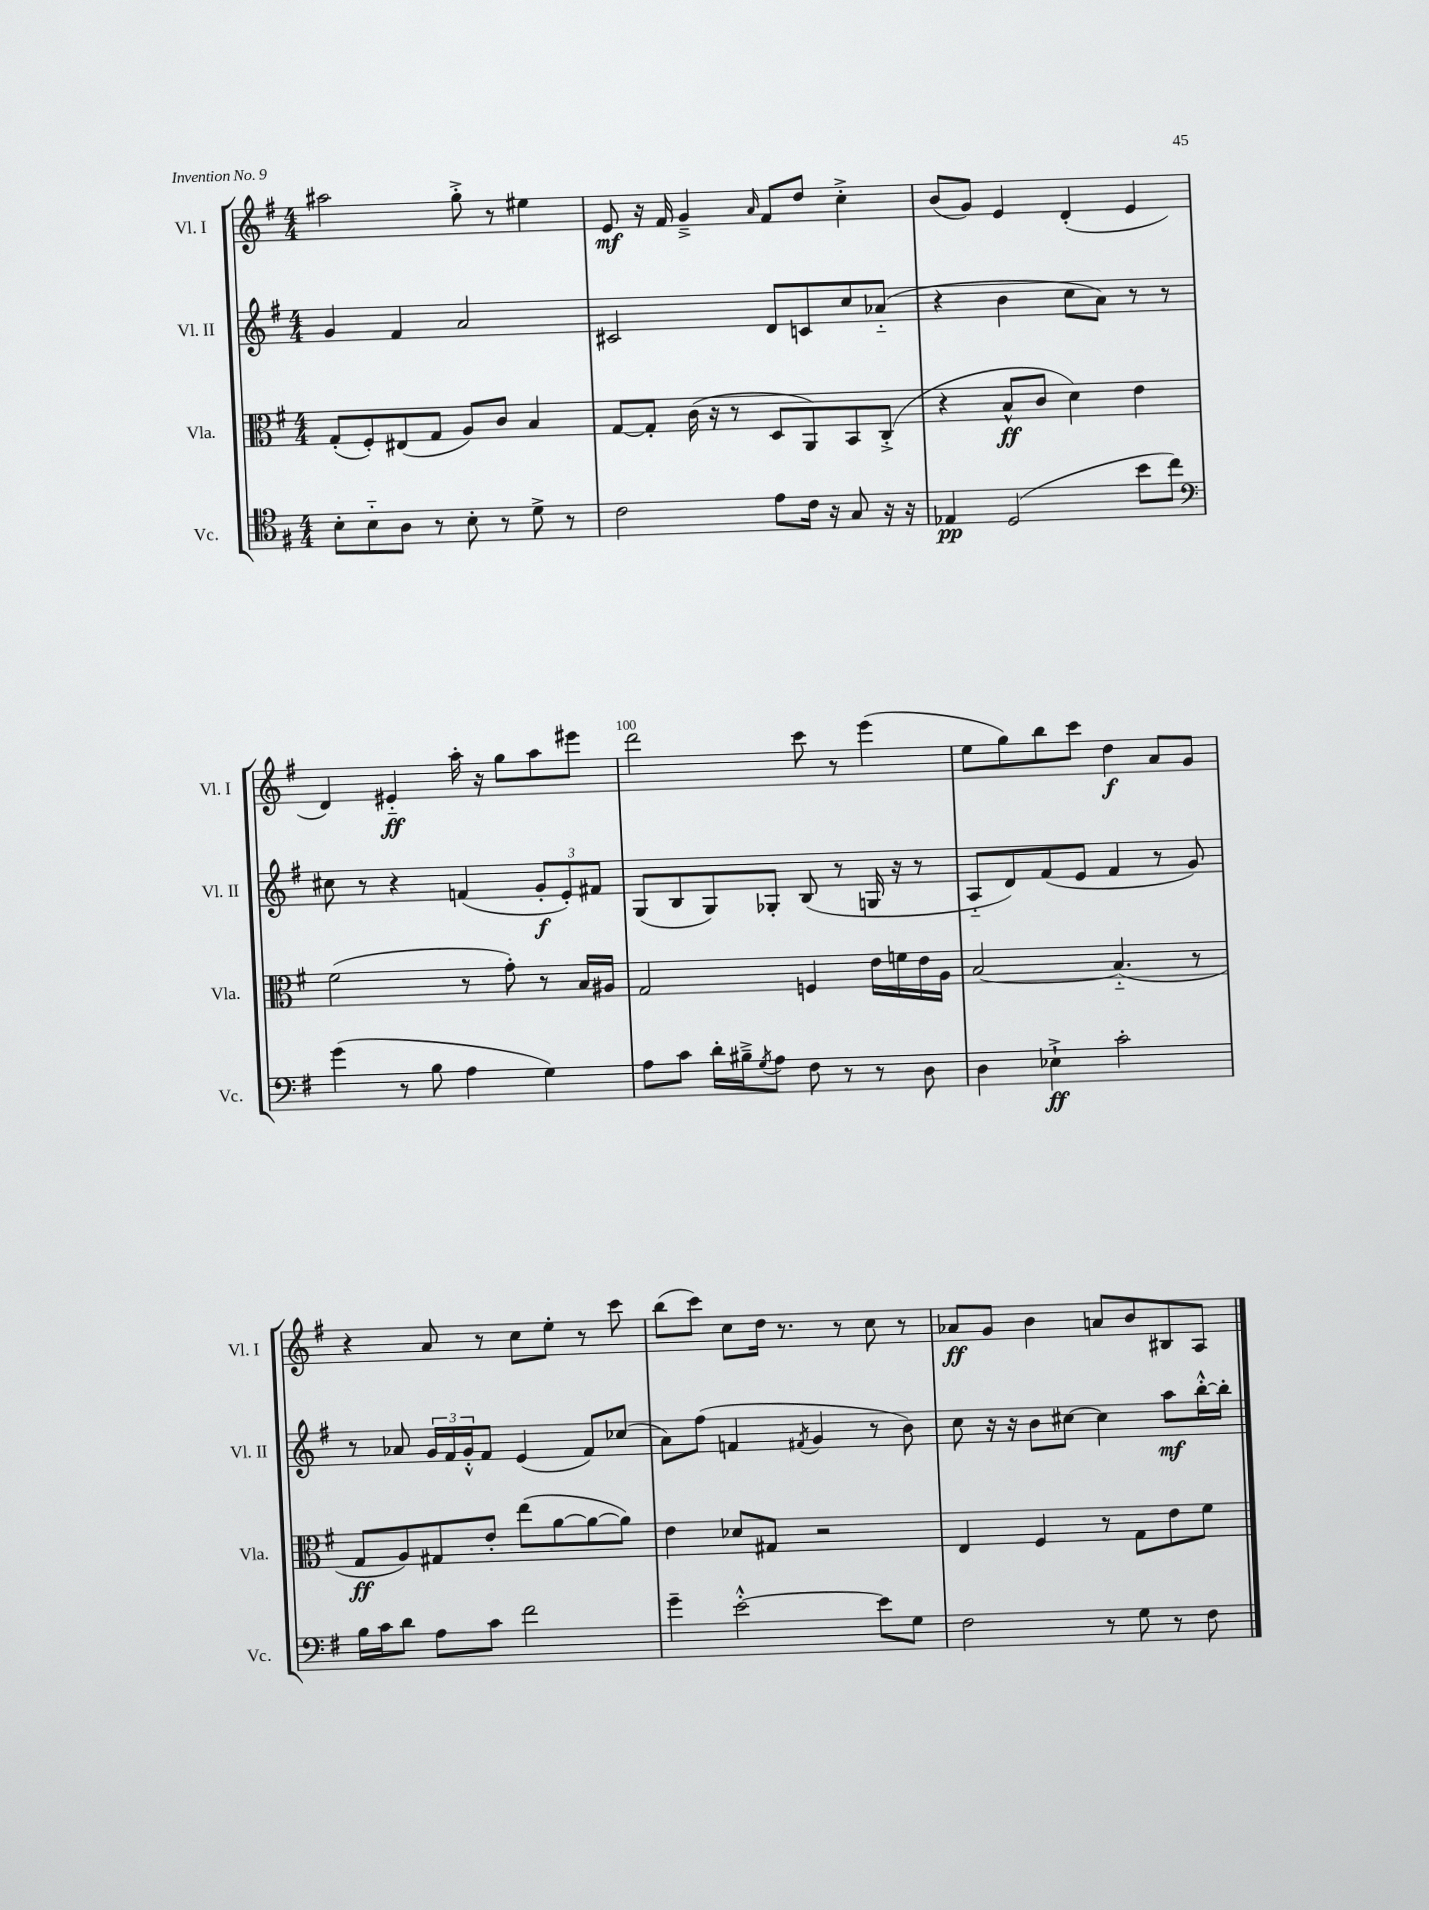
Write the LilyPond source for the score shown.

<<
\new StaffGroup <<
\new Staff = "s0" \with { instrumentName = "Vl. I" shortInstrumentName = "Vl. I" } {
    \clef treble \key g \major \numericTimeSignature \time 4/4
    ais''2 g''8-.-> r8 eis''4 |
    e'8\mf r16 fis'16 g'4---> \grace { a'16 } fis'8 d''8 c''4-.-> |
    b'8( g'8) e'4 d'4-.( e'4 |
    d'4) eis'4-_\ff a''16-. r16 g''8 a''8 eis'''8 |
    d'''2 c'''8 r8 e'''4( |
    e''8 g''8) b''8 c'''8 d''4\f a'8 g'8 |
    r4 a'8 r8 c''8 e''8-. r8 c'''8 |
    b''8( c'''8) c''8 d''16 r8. r8 c''8 r8 |
    aes'8\ff g'8 b'4 a'8 b'8 bis8 a8 \bar "|." |
}
\new Staff = "s1" \with { instrumentName = "Vl. II" shortInstrumentName = "Vl. II" } {
    \clef treble \key g \major \numericTimeSignature \time 4/4
    g'4 fis'4 a'2 |
    cis'2 d'8 c'8 c''8 aes'8-_( |
    r4 b'4 c''8 a'8) r8 r8 |
    cis''8 r8 r4 f'4( \tuplet 3/2 { g'8-.\f e'8-.) fis'8 } |
    g8( b8 g8) ges8-. b8( r8 g16 r16 r8 |
    a8-_ d'8) fis'8( e'8 fis'4 r8 g'8) |
    r8 aes'8 \tuplet 3/2 { g'16 fis'16 g'16-.-^ } fis'8 e'4( fis'8) ces''8( |
    a'8) fis''8( f'4 \acciaccatura { fis'8 } g'4 r8 b'8) |
    c''8 r16 r16 b'8 cis''8~ cis''4 a''8\mf b''16~-.-^ b''16-. \bar "|." |
}
\new Staff = "s2" \with { instrumentName = "Vla." shortInstrumentName = "Vla." } {
    \clef alto \key g \major \numericTimeSignature \time 4/4
    g8-.( fis8-.) eis8( g8 a8) c'8 b4 |
    g8~ g8-. c'16( r16 r8 d8 a,8) b,8 c8-.->( |
    r4 b8-^\ff c'8 d'4) e'4 |
    fis'2( r8 g'8-.) r8 b16 ais16 |
    g2 f4 e'16 f'16 e'16 a16 |
    b2~ b4.-_( r8 |
    g8\ff a8) gis8 e'8-. e''8( a'8~ a'8~ a'8) |
    e'4 des'8 gis8 r2 |
    e4 fis4 r8 g8 e'8 fis'8 \bar "|." |
}
\new Staff = "s3" \with { instrumentName = "Vc." shortInstrumentName = "Vc." } {
    \clef tenor \key g \major \numericTimeSignature \time 4/4
    b8-. b8-_ a8 r8 b8-. r8 d'8-> r8 |
    c'2 e'8 c'16 r16 g8 r16 r16 |
    ees4\pp d2( b'8 c''8) |
    \clef bass g'4( r8 b8 a4 g4) |
    a8 c'8 d'16-. bis16---> \acciaccatura { g8 } a8 fis8 r8 r8 d8 |
    d4 ees4-!->\ff c'2-. |
    b16 c'16 d'8 a8 c'8 fis'2 |
    g'4-- e'2~-.-^ e'8 g8 |
    fis2 r8 g8 r8 fis8 \bar "|." |
}
>>
>>
\layout { \context { \Score currentBarNumber = #96 \override BarNumber.break-visibility = ##(#f #t #t) barNumberVisibility = #(every-nth-bar-number-visible 5) } }
